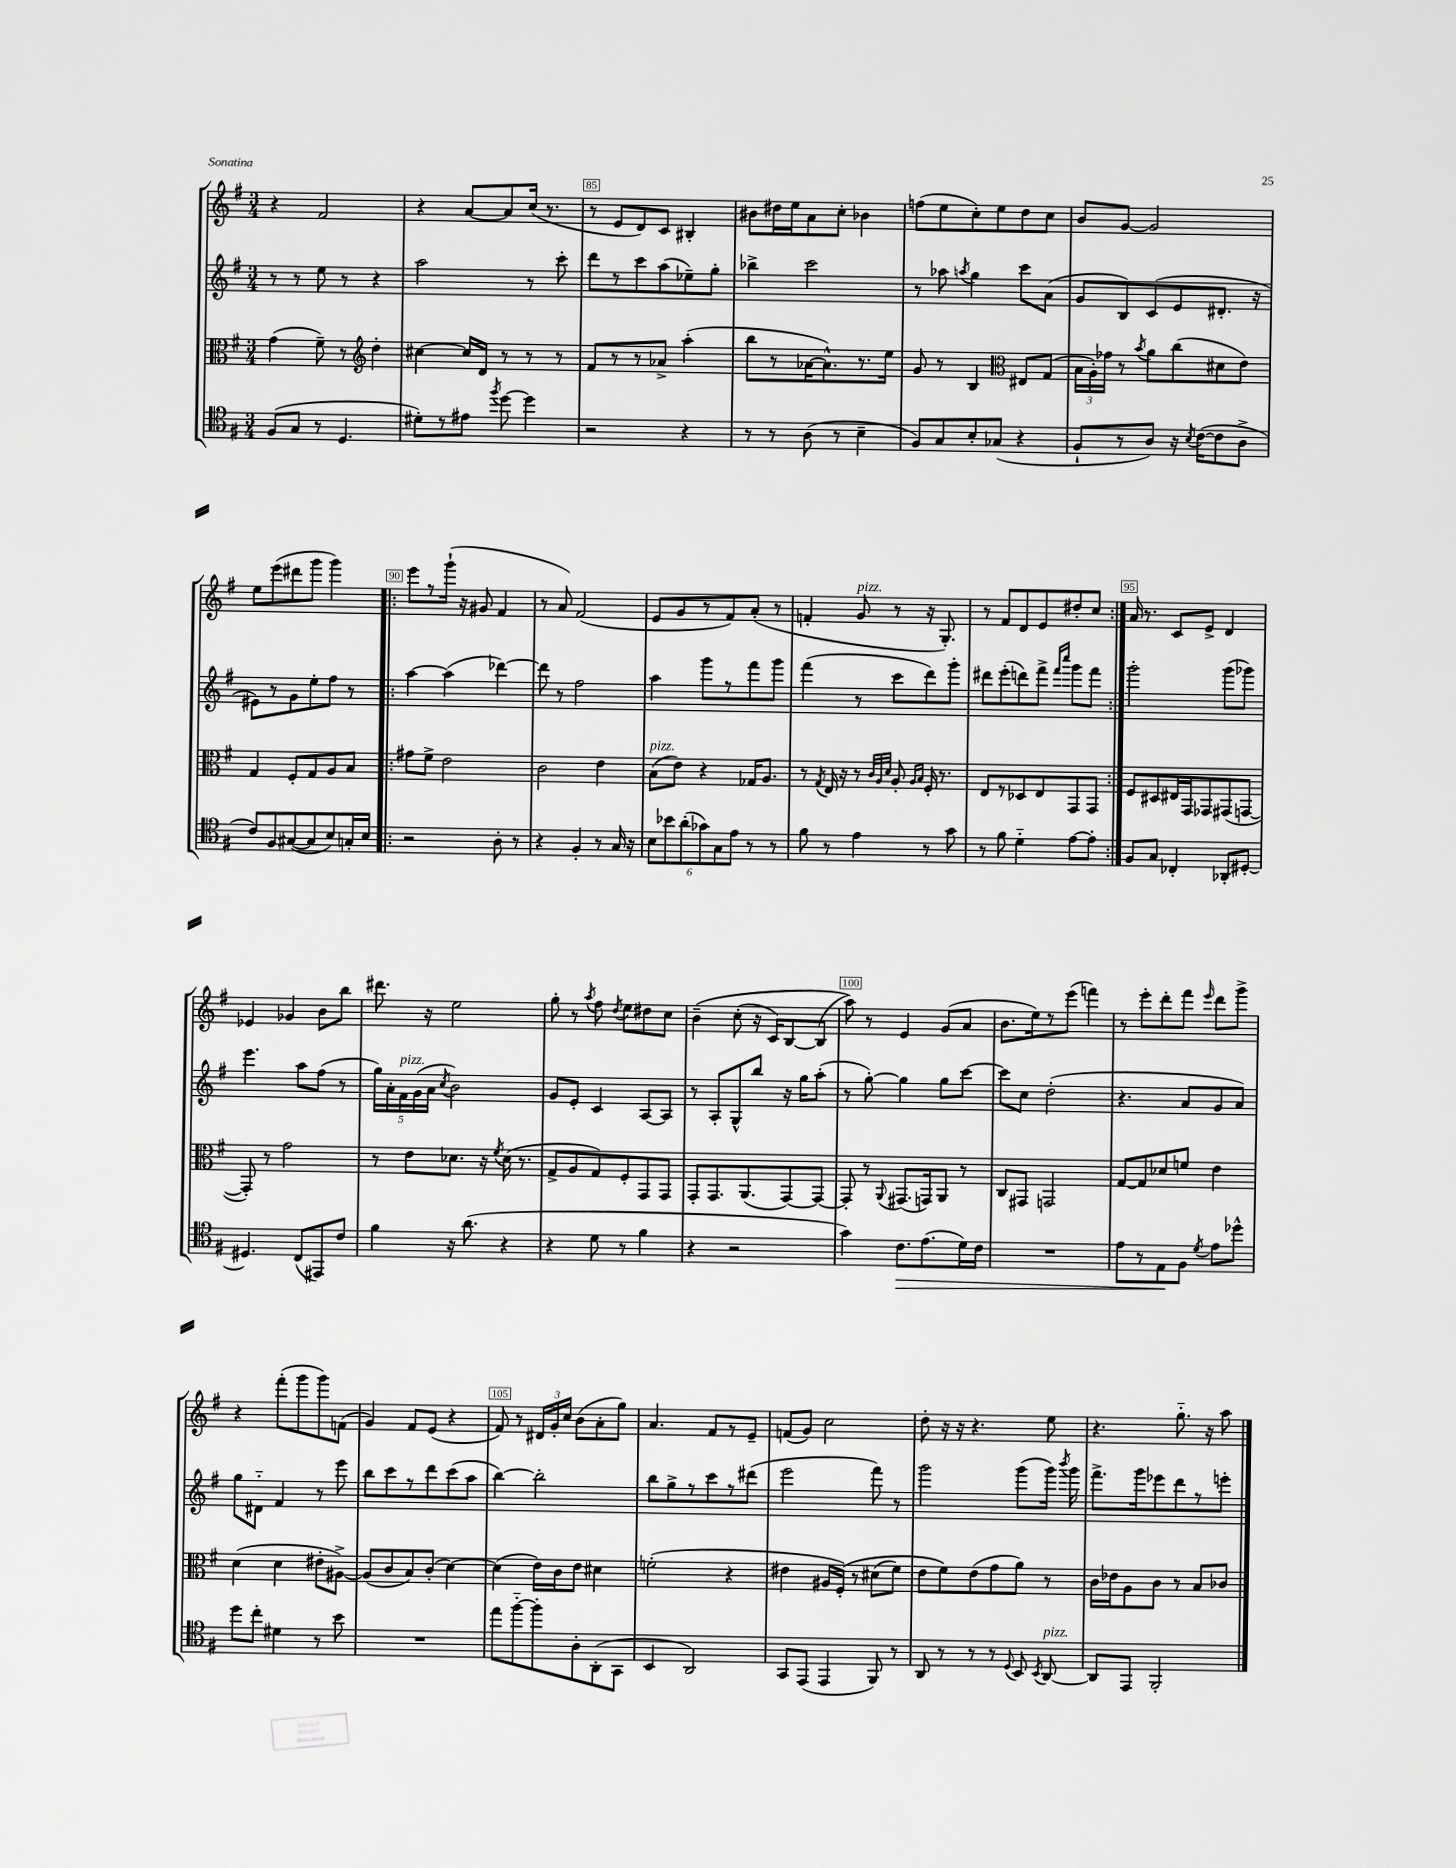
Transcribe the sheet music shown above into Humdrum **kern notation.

**kern	**kern	**kern	**kern
*staff4	*staff3	*staff2	*staff1
*clefC4	*clefC3	*clefG2	*clefG2
*k[f#]	*k[f#]	*k[f#]	*k[f#]
*M3/4	*M3/4	*M3/4	*M3/4
(8F#	(4g	8r	4r
8G	.	8r	.
8r	8f#~)	8ee	2f#
4.D	8r	8r	.
*	*clefG2	*	*
.	4dd'	4r	.
=	=	=	=
8d#')	[4cc#	2aa	4r
8r	.	.	.
8e#	16cc#]	.	[8a
.	16d	.	.
8qff#	.	.	.
[8dd	8r	.	8a]
4dd]	8r	8r	(16cc
.	.	.	8.r
.	8r	8ccc'	.
=	=	=	=
2r	8f#	8ddd	8r
.	8r	8r	8e
.	8r	8ccc	8d)
.	8a-^	(8aa	8c
4r	(4aa'	8ee-~)	4B#'
.	.	8gg'	.
=	=	=	=
8r	8bb	4bb-^	8b#
8r	8r	.	16dd#
.	.	.	16ee
(8A	[16a-	2ccc	8a
.	8.a-^^])	.	.
8r	.	.	8cc'
4B~	8.r	.	4b-
.	16ee	.	.
=	=	=	=
8F#)	8g	8r	(8ff
8G	8r	8aa-	8ee
.	.	8qaa	.
8B'	4B	4gg	8cc')
(8G-	.	.	8ee
*	*clefC3	*	*
4r	8E#	8ccc	8dd
.	(8G	(8a	8cc
=	=	=	=
8F#`	24B	8g	8b
.	24A')	.	.
.	24g-	.	.
8r	8r	8B)	[8g
.	8qb	.	.
8A)	8a	(8c	2g]
16r	(8cc	8e	.
8qB	.	.	.
([16c	.	.	.
8c]	8d#	8.d#'	.
8A^	8e)	.	.
.	.	16r	.
=	=	=	=
8c)	4G	8e#)	8ee
8F#	.	8r	(8eee
([8G#	8F#'	8g	8ddd#
8G#]	8G	8ee'	8ggg
8B)	8A	8ff#	4ggg)
16G'	8B	8r	.
16B	.	.	.
=!|:	=!|:	=!|:	=!|:
2r	8g#	[4aa	8eee
.	8f#^	.	8r
.	2e	(4aa]	(16ggg`
.	.	.	16r
.	.	.	8g#
8A'	.	[4ddd-)	4f#
8r	.	.	.
=	=	=	=
4r	2c	8ddd-]	8r
.	.	8r	8a)
4F#'	.	2ff#	(2f#
8r	4e	.	.
16G	.	.	.
16r	.	.	.
=	=	=	=
12B	(8B	4aa	8e
12b-	.	.	.
.	8e)	.	8g
(12a'	.	.	.
12g-)	4r	8ggg	8r
12G	.	.	.
.	.	8r	8f#)
12e	.	.	.
8r	16G-	8fff#	(8a'
.	8.A	.	.
8r	.	8ggg	8r
=	=	=	=
8f#	8r	(4fff#	4f'
.	8qG	.	.
8r	16E	.	.
.	16r	.	.
4e	8r	8r	8g
.	32qqc	.	.
.	32qqA	.	.
.	32qqd	.	.
.	8A'	8ccc	8r
.	16qqA	.	.
.	16qqB	.	.
8r	16F#'	8ddd)	16r
.	8.r	.	8.G')
8g	.	8ggg'	.
=	=	=	=
8r	8E	8ddd#	8r
8f#	8r	(8eee'	8f#
4d'~	8D-	8ddd)	8d
.	8E	8fff#^	8e
.	.	16qqfff#	.
.	.	16qqcccc	.
[8e	8GG	8ggg	8dd#'
8e']	8GG	8fff#	8cc
=:|!	=:|!	=:|!	=:|!
8F#	8F#	2ggg'	16a
.	.	.	8.r
8G	8D#	.	.
4C-'	16E#	.	8c
.	16GG	.	.
.	8GG-	.	8e^
8AA-'	(8GG#	(8ggg	4d
[8D#'	[8GG	8ggg-)	.
=	=	=	=
4.D#]	8GG'])	4.eee	4e-
.	8r	.	.
.	2g	.	4g-
(8C	.	8aa	.
8EE#)	.	(8ff#	8b
8c	.	8r	8bb
=	=	=	=
4f#	8r	20gg)	8.ddd#
.	.	20a'	.
.	.	20f#	.
.	8e	.	.
.	.	(20g	.
.	.	.	16r
.	.	20a	.
.	.	8qcc	.
16r	8.d-	2b)	2ee
(8.a	.	.	.
.	16r	.	.
.	8qf#	.	.
4r	(16d-	.	.
.	8.r	.	.
=	=	=	=
4r	8G^	8g	8gg'
.	8A	8e'	8r
.	.	.	8qaa
8d	8G)	4c	8ff#
.	.	.	8qdd
8r	8F#'	.	8ee
4f#	8GG	[8A	8dd#
.	8GG	8A]	8cc
=	=	=	=
4r	8GG'	8r	&(4b~
.	8.GG	8A'	.
2r	.	8G^^	(8cc'
.	(8.AA	.	.
.	.	8bb	16r
.	.	.	16c)
.	[8GG)	16r	[8B
.	.	16gg	.
.	8GG_	(8aa'	(8B]
=	=	=	=
4g)	8GG']	8r	8aa)&)
.	8r	[8gg')	8r
.	8qqAA	.	.
8.c	(8.GG#	4gg]	4e
(8.e	16GG)	.	.
.	8AA	8gg	(8g
16d)	8r	[8ccc	8a
16c	.	.	.
=	=	=	=
2.r	8C	8ccc]	8.b
.	8GG#	8cc	.
.	.	.	16ee)
.	2GG	(2dd'	8r
.	.	.	(8eee
.	.	.	4fff)
=	=	=	=
8e	[8G	4.r	8r
8r	8G]	.	8eee'
8E	8d-	.	8ddd'
8F#	8f	8a	8fff#
8qd	.	.	16qqeee
8e	4e	8g	8ddd
8dd-^^	.	8a)	8ggg^
=	=	=	=
8dd	(4d	8gg	4r
8cc'	.	8d#'~	.
4d#	4d	4f#	(8fff#'
.	.	.	8ggg
8r	8e#'	8r	8ggg)
8b	[8A#^)	8eee	(8f
=	=	=	=
2.r	(8A#]	8bb	4g)
.	8c	8ccc	.
.	8B)	8r	8f#
.	(8c'	8ddd	(8e
.	[4d)	(8ccc	4r
.	.	8aa	.
=	=	=	=
8ee	(4d]	[4bb)	8f#)
[8ff#'~	.	.	8r
8ff#']	16e)	2bb']	24d#
.	.	.	24g'
.	16c	.	.
.	.	.	24cc
8A'	8e	.	(8b
(8AA'	4d#	.	8a'
8GG	.	.	8gg)
=	=	=	=
4BB	(2f'	8bb	4.a
.	.	8gg^	.
2AA)	.	8r	.
.	.	8ccc	8f#
.	4r	8r	8r
.	.	(8ddd#	8e~
=	=	=	=
8GG	4e#	2eee	(8f
(8EE	.	.	8g)
4EE	16A#	.	2cc
.	&(16F#')	.	.
.	8r	.	.
8FF#)	(8d#	8fff#)	.
8r	8f#)	8r	.
=	=	=	=
8AA	8e	2ggg	8dd'
8r	8f#&)	.	16r
.	.	.	16r
8r	(8e	.	4.r
8r	8g	.	.
8qqD	.	.	.
8BB	8a)	(8ggg	.
8qBB	.	.	.
[8AA	8r	16ggg)	8ee
.	.	8qbbb	.
.	.	16ggg	.
=	=	=	=
8AA]	16c	8.fff#^	4.r
.	16e-	.	.
8EE	8A	.	.
.	.	16ggg	.
2FF#'	8c	8eee-	.
.	8r	8ddd	8.gg'~
.	8B	8r	.
.	.	.	16r
.	8c-	8eee'	8aa
==	==	==	==
*-	*-	*-	*-
